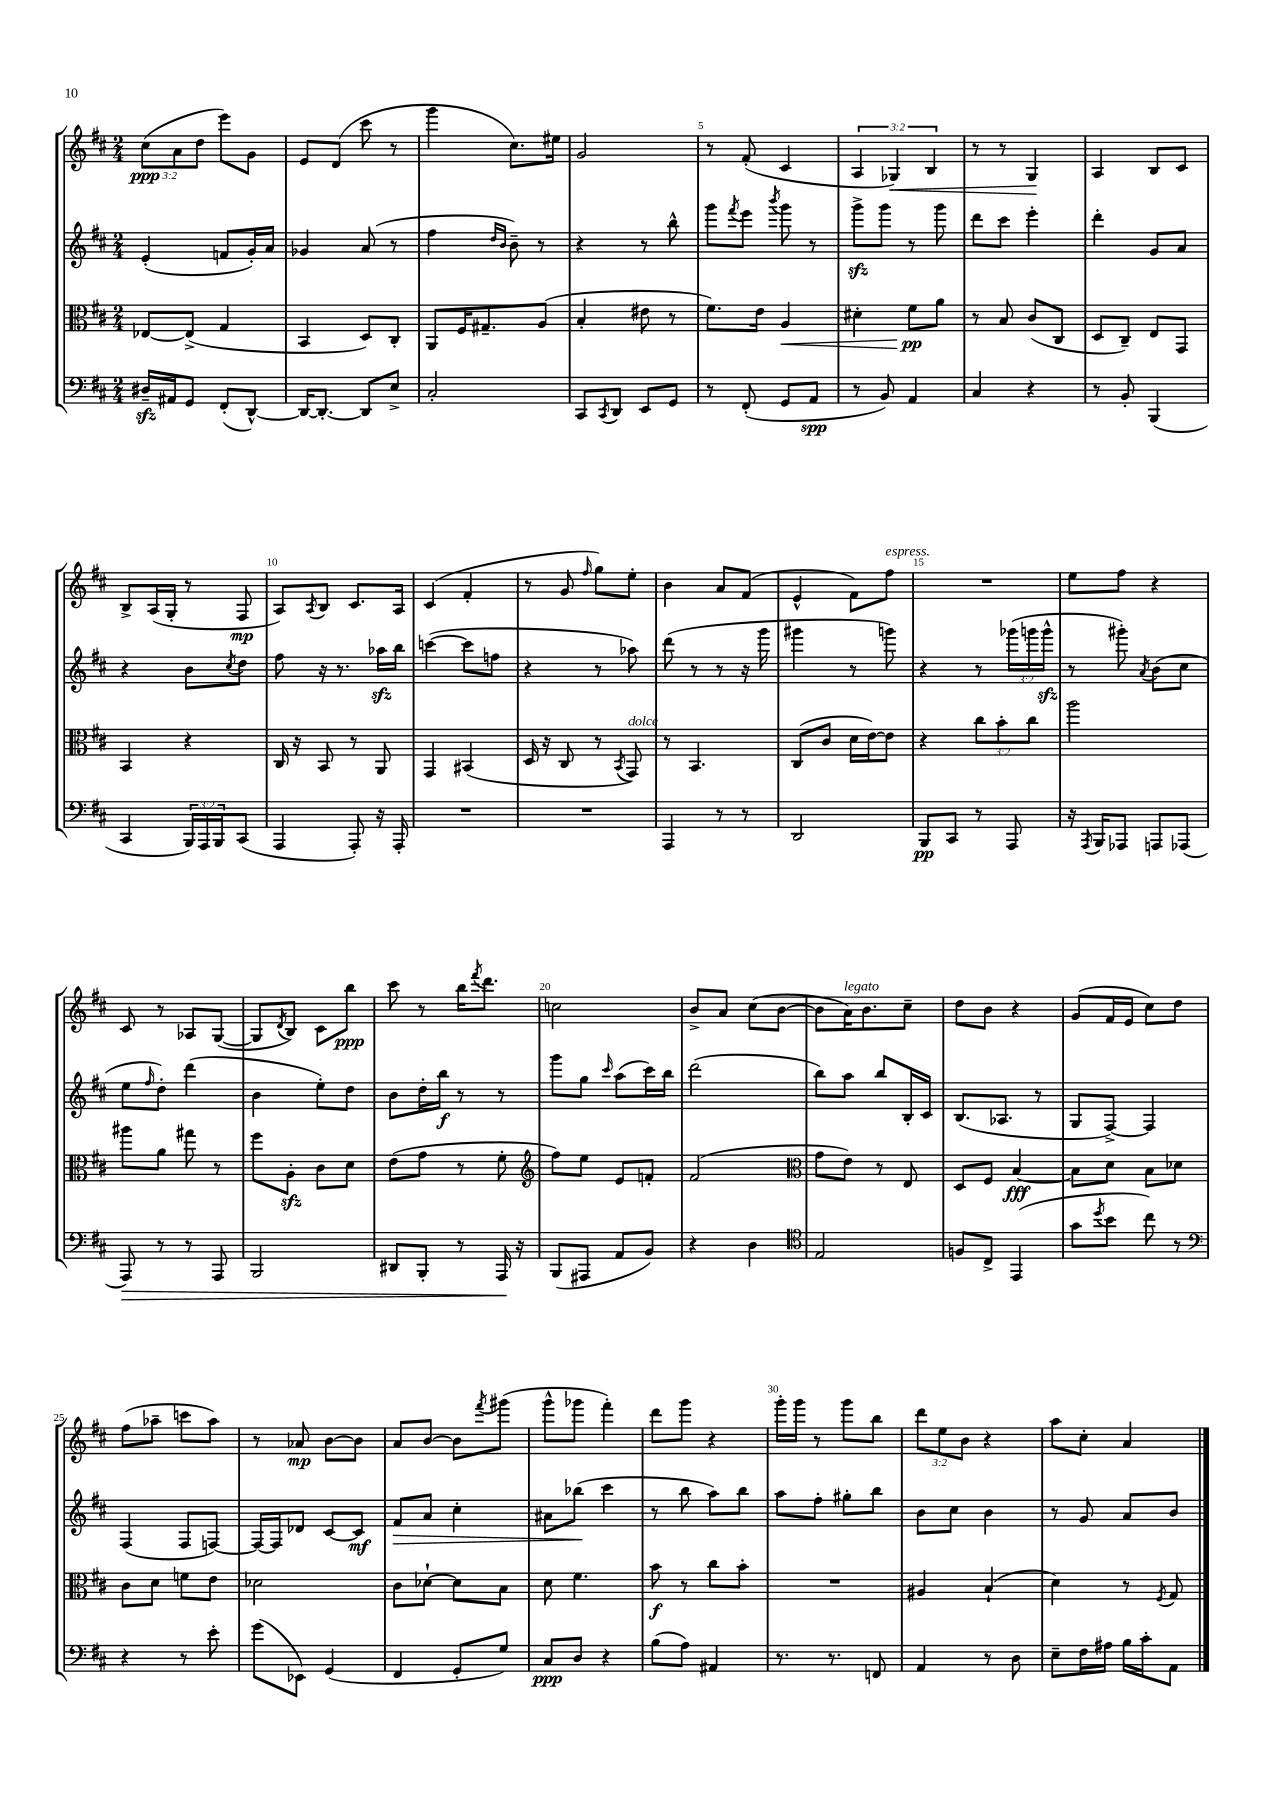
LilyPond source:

<<
\new StaffGroup <<
\new Staff = "s0" {
    \clef treble \key d \major \numericTimeSignature \time 2/4 \override Staff.TupletNumber.text = #tuplet-number::calc-fraction-text
    \tuplet 3/2 { cis''8\ppp( a'8 d''8 } e'''8) g'8 |
    e'8 d'8( cis'''8 r8 |
    g'''4 cis''8.) eis''16 |
    g'2 |
    r8 fis'8-.( cis'4 |
    \tuplet 3/2 { a4 ges4\<) b4 } |
    r8 r8 g4\! |
    a4 b8 cis'8 |
    b8-> a16( g16-. r8 fis8\mp |
    a8) \acciaccatura { a8 } b8 cis'8. a16 |
    cis'4( fis'4-. |
    r8 g'8 \grace { fis''16 } g''8) e''8-. |
    b'4 a'8 fis'8( |
    e'4-^ fis'8) fis''8^\markup { \italic "espress." } |
    R2 |
    e''8 fis''8 r4 |
    cis'8 r8 aes8 g8~( |
    g8 \acciaccatura { d'8 } b8) cis'8 b''8\ppp |
    cis'''8 r8 b''16 \acciaccatura { fis'''8 } d'''8. |
    c''2 |
    b'8-> a'8 cis''8( b'8~ |
    b'8 a'16^\markup { \italic "legato" }) b'8. cis''8-- |
    d''8 b'8 r4 |
    g'8( fis'16 e'16 cis''8) d''8 |
    fis''8( aes''8-- c'''8 aes''8) |
    r8 aes'8\mp b'8~ b'8 |
    a'8 b'8~ b'8 \acciaccatura { fis'''8 } gis'''8( |
    g'''8-^ ges'''8 fis'''4-.) |
    d'''8 g'''8 r4 |
    g'''16-. g'''16 r8 g'''8 b''8 |
    \tuplet 3/2 { d'''8 e''8 b'8 } r4 |
    a''8 cis''8-. a'4 \bar "|." |
}
\new Staff = "s1" {
    \clef treble \key d \major \numericTimeSignature \time 2/4 \override Staff.TupletNumber.text = #tuplet-number::calc-fraction-text
    e'4-.( f'8 g'16-.) a'16 |
    ges'4 a'8( r8 |
    fis''4 \grace { d''16 b'16 } b'8--) r8 |
    r4 r8 b''8-^ |
    g'''8 \acciaccatura { fis'''8 } e'''8 \acciaccatura { b'''8 } g'''8 r8 |
    g'''8->\sfz g'''8 r8 g'''8 |
    d'''8 cis'''8 e'''4-. |
    d'''4-. g'8 a'8 |
    r4 b'8 \acciaccatura { cis''8 } d''8 |
    fis''8 r16 r8. aes''16\sfz b''16 |
    c'''4~( c'''8 f''8 |
    r4 r8 aes''8) |
    d'''8( r8 r8 r16 g'''16 |
    gis'''4 r8 g'''8) |
    r4 r8 \tuplet 3/2 { ges'''16( g'''16 g'''16-^\sfz } |
    r8 gis'''8-.) \acciaccatura { a'8 } b'8( cis''8 |
    e''8 \grace { fis''16 } d''8-.) d'''4( |
    b'4 e''8-.) d''8 |
    b'8 d''16-. b''16\f r8 r8 |
    g'''8 g''8 \grace { cis'''16 } a''8( cis'''16) b''16 |
    d'''2( |
    b''8) a''8 b''8 b16-. cis'16 |
    b8.( aes8. r8 |
    g8 fis8~->) fis4 |
    fis4( fis8 f8~) |
    f16~ f16 des'8 cis'8~ cis'8\mf |
    fis'8\> a'8 cis''4-. |
    ais'8 bes''8\!( cis'''4 |
    r8 b''8 a''8) b''8 |
    a''8 fis''8-. gis''8-. b''8 |
    b'8 cis''8 b'4 |
    r8 g'8 a'8 b'8 \bar "|." |
}
\new Staff = "s2" {
    \clef alto \key d \major \numericTimeSignature \time 2/4 \override Staff.TupletNumber.text = #tuplet-number::calc-fraction-text
    ees8~ ees8->( g4 |
    b,4 d8) cis8-. |
    a,8 fis16 gis8.-- a8( |
    b4-. eis'8 r8 |
    fis'8.) e'16 a4\< |
    dis'4-. fis'8\pp\! a'8 |
    r8 b8 cis'8( cis8 |
    d8 cis8--) e8 g,8 |
    b,4 r4 |
    cis16 r16 b,8 r8 a,8 |
    g,4 bis,4( |
    d16 r16 cis8 r8 \acciaccatura { b,8 } g,8^\markup { \italic "dolce" }) |
    r8 b,4. |
    cis8( cis'8 d'16 e'16~) e'8 |
    r4 \tuplet 3/2 { cis''8 b'8-. cis''8 } |
    a''2 |
    ais''8 a'8 gis''8 r8 |
    fis''8 a8-.\sfz cis'8 d'8 |
    e'8( g'8 r8 fis'8-. |
    \clef treble fis''8) e''8 e'8 f'8-. |
    fis'2( |
    \clef alto g'8 e'8) r8 e8 |
    d8 fis8 b4~\fff |
    b8 d'8 b8 des'8 |
    cis'8 d'8 f'8 e'8 |
    des'2 |
    cis'8 des'8~-! des'8 b8 |
    d'8 fis'4. |
    b'8\f r8 cis''8 b'8-. |
    R2 |
    ais4 b4-!( |
    d'4) r8 \acciaccatura { fis8 } g8 \bar "|." |
}
\new Staff = "s3" {
    \clef bass \key d \major \numericTimeSignature \time 2/4 \override Staff.TupletNumber.text = #tuplet-number::calc-fraction-text
    dis16--\sfz ais,16 g,8 fis,8-.( d,8~-^) |
    d,16~ d,8.~-. d,8 e8-> |
    cis2-. |
    cis,8 \acciaccatura { cis,8 } d,8 e,8 g,8 |
    r8 fis,8-.( g,8 a,8\spp |
    r8 b,8) a,4 |
    cis4 r4 |
    r8 b,8-. b,,4( |
    cis,4 \tuplet 3/2 { b,,16) a,,16 b,,16 } cis,8( |
    a,,4 a,,8-.) r16 a,,16-. |
    R2 |
    R2 |
    a,,4 r8 r8 |
    d,2 |
    b,,8\pp cis,8 r8 a,,8 |
    r16 \acciaccatura { a,,8 } b,,16 aes,,8 a,,8 aes,,8( |
    a,,8\>) r8 r8 a,,8 |
    b,,2 |
    dis,8 b,,8-. r8 a,,16\! r16 |
    b,,8( ais,,8 a,8 b,8) |
    r4 d4 |
    \clef tenor e2 |
    f8 cis8-> e,4( |
    g'8 \acciaccatura { d''8 } b'8 cis''8) r8 |
    \clef bass r4 r8 e'8-. |
    g'8( ees,8) g,4( |
    fis,4 g,8-. g8) |
    cis8\ppp d8 r4 |
    b8( a8) ais,4 |
    r8. r8. f,8 |
    a,4 r8 d8 |
    e8-- fis16 ais16 b16 cis'16-. a,8 \bar "|." |
}
>>
>>
\layout { \context { \Score \override BarNumber.break-visibility = ##(#f #t #t) barNumberVisibility = #(every-nth-bar-number-visible 5) } }
